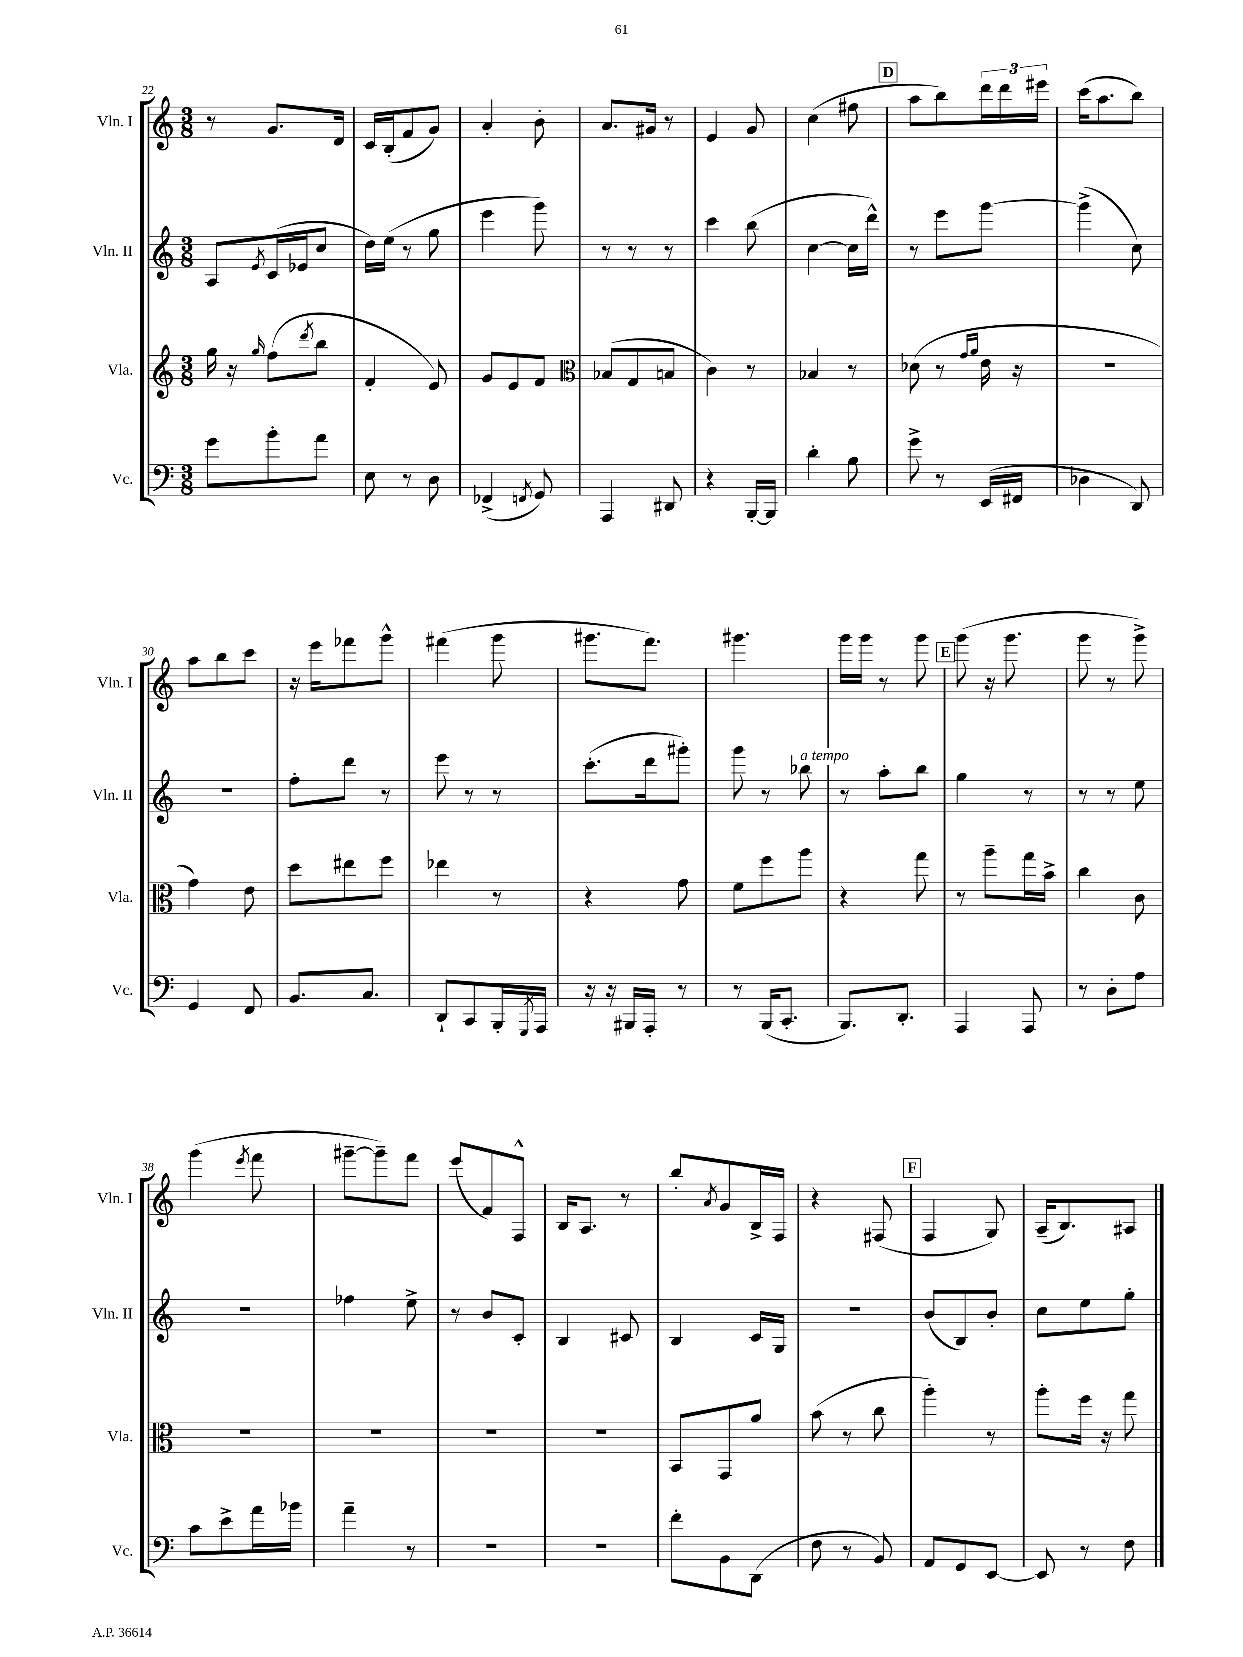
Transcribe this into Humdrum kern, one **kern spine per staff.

**kern	**kern	**kern	**kern
*part4	*part3	*part2	*part1
*staff4	*staff3	*staff2	*staff1
*I"Vc.	*I"Vla.	*I"Vln. II	*I"Vln. I
*I'Vc.	*I'Vla.	*I'Vln. II	*I'Vln. I
*clefF4	*clefG2	*clefG2	*clefG2
*k[]	*k[]	*k[]	*k[]
*M3/8	*M3/8	*M3/8	*M3/8
=22	=22	=22	=22
8g\L	16gg\	8A/L	8r
.	16r	.	.
.	16qqgg/	8qe/	.
8b'\	(8ff\L	(16c/L	8.g/L
.	.	16e-X/J	.
.	8qddd/	.	.
8a\J	8bb\J	8cc/J	.
.	.	.	16d/Jk
=23	=23	=23	=23
8E\	4f'/	16dd\LL)	16c/LL
.	.	(16ee\JJ	(16B'/J
8r	.	8r	8f/
8D\	8e/)	8gg\	8g/J)
=24	=24	=24	=24
(4FF-X^/	8g/L	4eee\	4a'/
.	8e/	.	.
8qFFn/	.	.	.
8GG/)	8f/J	8ggg\)	8b'\
=25	=25	=25	=25
*	*clefC3	*	*
4AAA/	(8B-X/L	8r	8.a/L
.	8G/	8r	.
.	.	.	16g#X/Jk
8DD#X/	8Bn/J	8r	8r
=26	=26	=26	=26
4r	4c\)	4ccc\	4e/
[16BBB'/LL	8r	(8bb\	8g/
16BBB/JJ]	.	.	.
=27	=27	=27	=27
4d'\	4B-X/	[4cc\	(4cc\
8B\	8r	16cc\LL]	8ff#X\
.	.	16ddd^^\JJ)	.
!!LO:REH:place=s1:t=D
=28	=28	=28	=28
8g^\	(8d-X\	8r	8aa\L
8r	8r	8eee\L	8bb\)
.	16qqg/LL	.	.
.	16qqa/JJ	.	.
(16EE/LL	16e\	[8ggg\J	24ddd\L
.	.	.	24ddd\
16FF#X/JJ	16r	.	.
.	.	.	24eee#X\JJ
=29	=29	=29	=29
4D-X\	4.r	(4ggg^\]	(16ccc\KL
.	.	.	8.aa\
8DD/)	.	8cc\)	8bb\J)
!!LO:LB:g=z
=30	=30	=30	=30
4GG/	4g\)	4.r	8aa\L
.	.	.	8bb\
8FF/	8e\	.	8ccc\J
=31	=31	=31	=31
8.BB/L	8dd\L	8ff'\L	16r
.	.	.	16eee\KL
.	8ee#X\	8ddd\J	8fff-X\
8.C/J	.	.	.
.	8ff\J	8r	8ggg^^\J
=32	=32	=32	=32
8DD`/L	4ee-X\	8eee\	(4fff#X\
8CC/	.	8r	.
16BBB'/L	8r	8r	8ggg\
8qGGG/	.	.	.
16AAA/JJ	.	.	.
=33	=33	=33	=33
16r	4r	(8.ccc'\L	8.ggg#X\L
16r	.	.	.
16BBB#X/LL	.	.	.
16AAA'/JJ	.	16ddd\k	8.fff\J)
8r	8g\	8ggg#X'\J)	.
=34	=34	=34	=34
8r	8f\L	8ggg\	4.ggg#X\
(16BBB/KL	8ff\	8r	.
8.CC'/J	.	.	.
!	!	!LO:TX:a:i:t=a tempo	!
.	8aa\J	8bb-X\	.
=35	=35	=35	=35
8.BBB/L)	4r	8r	16ggg\LL
.	.	.	16ggg\JJ
.	.	8aa'\L	8r
8.DD'/J	.	.	.
.	8gg\	8bb\J	8ggg\
!!LO:REH:place=s1:t=E
=36	=36	=36	=36
4AAA/	8r	4gg\	(8ggg\
.	8aa~\L	.	16r
.	.	.	8.ggg\
8AAA/	16gg\L	8r	.
.	16b^\JJ	.	.
=37	=37	=37	=37
8r	4cc\	8r	8ggg\
8D'\L	.	8r	8r
8A\J	8c\	8ee\	8ggg^\)
!!LO:LB:g=z
=38	=38	=38	=38
8c\L	4.r	4.r	(4ggg\
8e^\	.	.	.
.	.	.	8qeee/
16a\L	.	.	8fff\
16b-X\JJ	.	.	.
=39	=39	=39	=39
4a~\	4.r	4ff-X\	[8ggg#X~\L
.	.	.	8ggg#~\])
8r	.	8ee^\	8fff\J
=40	=40	=40	=40
4.r	4.r	8r	(8eee/L
.	.	8b/L	8f/)
.	.	8c'/J	8F^^/J
=41	=41	=41	=41
4.r	4.r	4B/	16B/KL
.	.	.	8.A/J
.	.	8c#X/	8r
=42	=42	=42	=42
8f'\L	8BB/L	4B/	8bb'/L
.	.	.	8qa/
8BB\	8GG/	.	8g/
(8DD\J	8a/J	16c/LL	16B^/L
.	.	16G/JJ	16F/JJ
=43	=43	=43	=43
8F\	(8b\	4.r	4r
8r	8r	.	.
8BB/)	8cc\	.	(8F#X/
!!LO:REH:place=s1:t=F
=44	=44	=44	=44
8AA/L	4aa'\)	(8b/L	4F/
8GG/	.	8B/)	.
[8EE/J	8r	8b'/J	8G/)
=45	=45	=45	=45
8EE/]	8aa'\L	8cc\L	(16A~/KL
.	.	.	8.B/)
8r	16ff\Jk	8ee\	.
.	16r	.	.
8F\	8gg\	8gg'\J	8A#X/J
==	==	==	==
*-	*-	*-	*-
